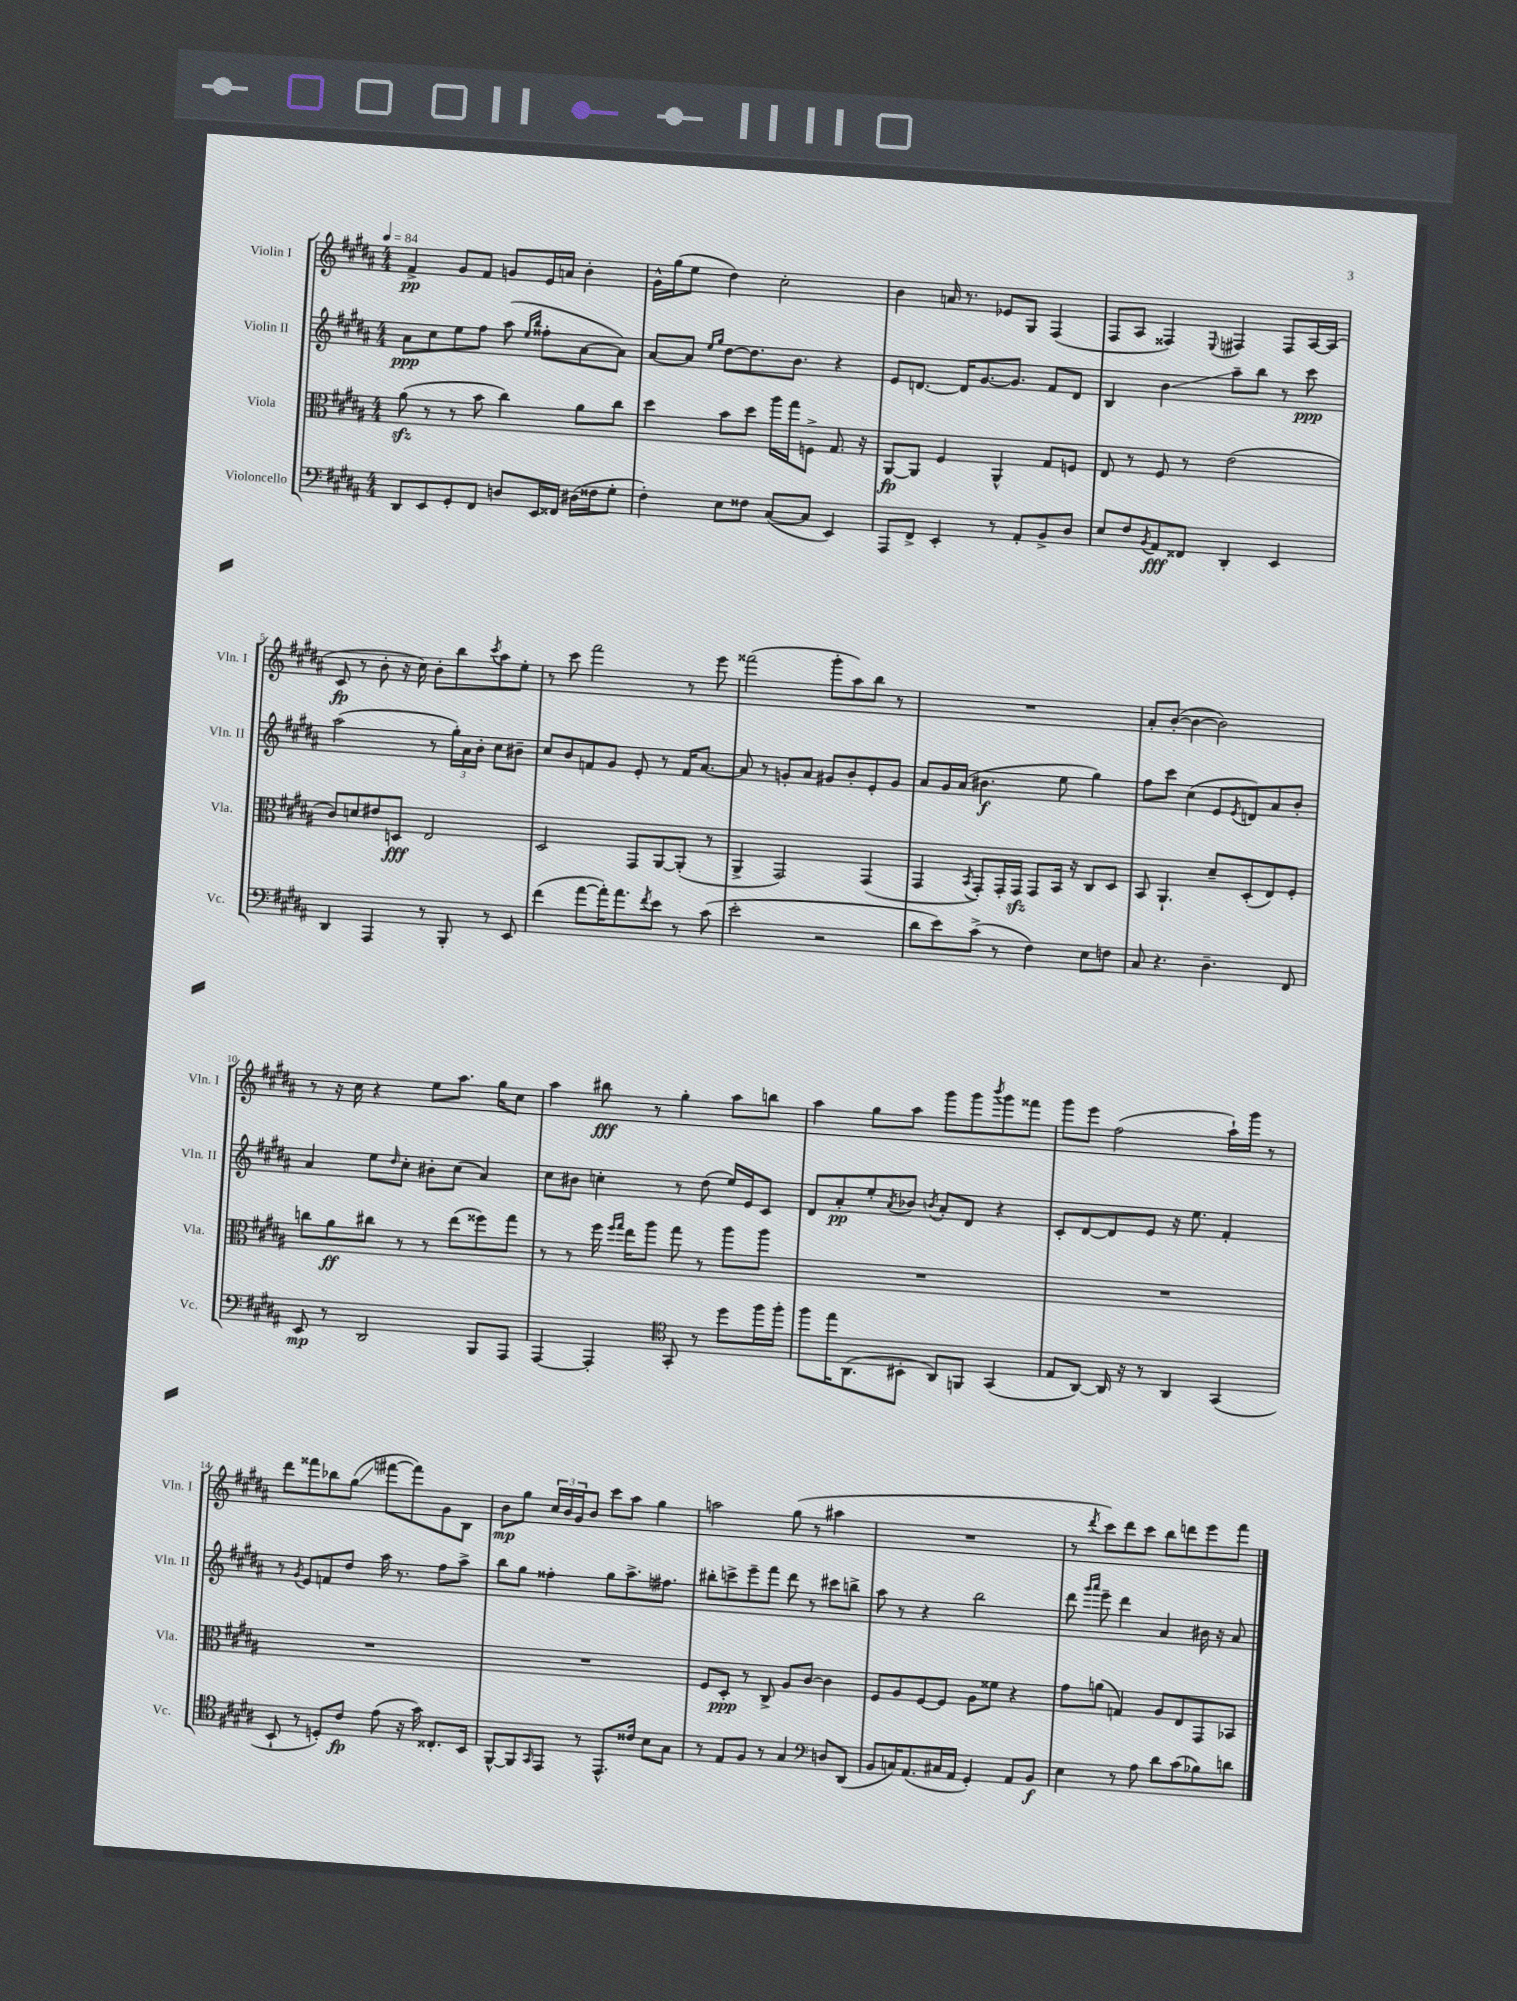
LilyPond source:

<<
\new StaffGroup <<
\new Staff = "s0" \with { instrumentName = "Violin I" shortInstrumentName = "Vln. I" } {
    \clef treble \key b \major \numericTimeSignature \time 4/4 \tempo 4 = 84
    fis'4->\pp gis'8 fis'8 g'8 e'16 a'16 b'4-. |
    gis'16-^ gis''16( e''8 dis''4) cis''2-. |
    b'4 a'16 r8. ees'8 gis8 fis4( |
    fis8 ais8 fisis4) \appoggiatura { e8 } fis4 fis8 ais16~ ais16( |
    cis'8\fp r8 b'8-. r16 cis''16) b'8-. b''8 \acciaccatura { cis'''8 } ais''8 e''8-. |
    r8 cis'''8 fis'''2 r8 e'''8 |
    fisis'''2( gis'''8-. ais''8) b''8 r8 |
    R1 |
    ais'8-. b'8~-.( b'4~ b'2) |
    r8 r16 cis''16 r4 e''8 ais''8. gis''16 cis''8 |
    ais''4 bis''8\fff r8 gis''4-. ais''8 b''8 |
    ais''4 gis''8 ais''8 gis'''8 gis'''8 \acciaccatura { b'''8 } gis'''8 fisis'''8 |
    gis'''8 e'''8 fis''2( ais''16-!) gis'''16 r8 |
    dis'''8 fisis'''8 bes''8 gis''8\glissando( fis'''8~ fis'''8) gis'8 b8 |
    b'8\mp gis''8 \tuplet 3/2 { cis''16 b'16 gis'16 } b'8 cis'''8 ais''8 gis''4 |
    a''2 gis''8( r8 ais''4 |
    R1 |
    r8 \acciaccatura { dis'''8 } cis'''8) dis'''8 cis'''8 b''8 d'''8 e'''8 fis'''8 \bar "|." |
}
\new Staff = "s1" \with { instrumentName = "Violin II" shortInstrumentName = "Vln. II" } {
    \clef treble \key b \major \numericTimeSignature \time 4/4
    ais'8\ppp cis''8 e''8 fis''8 ais''8( \grace { e''16 b''16 } fisis''8-. ais'8~ ais'8) |
    ais'8~ ais'8 \grace { e''16 gis''16 } dis''8~ dis''8. b'8. r4 |
    e'8 d'8.~ d'16 gis'8.~ gis'8. fis'8 d'8 |
    b4 b'4\glissando ais''8-- b''8 r8 cis'''8\ppp |
    ais''2( r8 \tuplet 3/2 { gis''16-.) ais'16 b'16-. } cis''8 bis'8-- |
    cis''8 b'8 f'8 gis'8 e'8-. r8 f'16 ais'8.~ |
    ais'8 r8 g'8-. ais'8 gis'8 b'8-. e'8-. gis'8 |
    ais'8 gis'16 ais'16( bis'4.\f e''8 gis''4) |
    fis''8 cis'''8 cis''4( e'8 \acciaccatura { e'8 } d'8) ais'8 b'8-. |
    ais'4 e''8 \grace { dis''16 } cis''8-. bis'8-. cis''8( ais'4) |
    cis''8 bis'8 c''4-. r8 dis''8( e''16) e'16 cis'8 |
    dis'8 ais'8-.\pp e''8-. \acciaccatura { ais'8 } bes'8 \acciaccatura { b'8 } ais'8-. dis'8 r4 |
    cis'8-. dis'8~ dis'8 e'8 r16 e''8. fis'4-. |
    r8 \acciaccatura { gis'8 } e'8 f'8 dis''8 ais''16 r8. fis''8 ais''8-> |
    b''8 gis''8 fisis''4-. gis''8 ais''8.-> fis''8. |
    bis''8-. c'''8-> e'''8-- fis'''8 dis'''8 r8 cis'''8 b''8-> |
    ais''8 r8 r4 b''2 |
    dis'''8 \grace { gis'''16 ais'''16 } e'''8-- dis'''4 ais'4 bis'16 r16 ais'8 \bar "|." |
}
\new Staff = "s2" \with { instrumentName = "Viola" shortInstrumentName = "Vla." } {
    \clef alto \key b \major \numericTimeSignature \time 4/4
    ais'8\sfz( r8 r8 b'8 cis''4) ais'8 cis''8 |
    dis''4 b'8 dis''8 ais''16 gis''16 f8-> gis8. r16 |
    ais,8~\fp ais,8 fis4 ais,4-^ gis8 f8 |
    e8 r8 fis8 r8 e'2( |
    cis'8) d'8 eis'8 d8\fff e2 |
    dis2 gis,8 ais,8~ ais,8-.( r8 |
    ais,4-> gis,2) gis,4( |
    gis,4 \acciaccatura { b,8 } gis,8-.) gis,16-. gis,16\sfz gis,8 b,16 r16 cis8 dis8 |
    b,8 ais,4.-! dis'8-- dis8-.( e8) fis8-. |
    c''8 ais'8\ff cis''8 r8 r8 e''8( fisis''8) gis''8 |
    r8 r8 fis''16 \grace { fis''16 gis''16 } e''16 ais''8 gis''8 r8 ais''8 ais''8 |
    R1 |
    R1 |
    R1 |
    R1 |
    fis8 dis8-.\ppp r8 cis8-> ais8 cis'8~ cis'4 |
    fis8 ais8 fis8~ fis8 ais8 fisis'8 r4 |
    gis'8 a'8( g4) ais8 e8 gis,8 bes,8 \bar "|." |
}
\new Staff = "s3" \with { instrumentName = "Violoncello" shortInstrumentName = "Vc." } {
    \clef bass \key b \major \numericTimeSignature \time 4/4
    dis,8 e,8 gis,8-. fis,8 d8 e,16 fisis,16 dis16( fisis16 gis8-. |
    fis4-.) e8 fisis8 cis8~( cis8 e,4) |
    ais,,8 fis,8-> e,4-. r8 ais,8-. b,8-> dis8 |
    e8 fis8 \acciaccatura { b,8 } ais,8\fff fisis,8 dis,4-. e,4 |
    dis,4 ais,,4 r8 b,,8-. r8 e,8 |
    fis'4( ais'8~ ais'16-.) ais'8. \acciaccatura { fis'8 } e'8 r8 cis'8( |
    e'2-. r2 |
    dis'8 e'8) cis'8->( r8 fis4) e8 f8 |
    cis8 r4. dis4.-- fis,8 |
    e,8\mp r8 dis,2 b,,8 ais,,8 |
    ais,,4~ ais,,4-. \clef tenor gis,8-. r8 dis''8 fis''16 fis''16-. |
    fis''8 e''16 ais,8.( bis,8-. ais,8) f,8 gis,4( |
    e8 ais,8~) ais,16 r16 r8 ais,4 gis,4( |
    b,8-! r8 d8-.) cis'8\fp e'8( r16 gis'16) cisis8.-. b,16 |
    fis,8~-^ fis,8 \grace { gis,16 } e,8 r8 e,8.-^ cisis'16 b8 gis8 |
    r8 e8 fis8 r8 gis4 \clef bass d8 dis,8( |
    b,8 c16) ais,8.( cis16 ais,16 gis,4-.) ais,8 b,8\f |
    e4 r8 ais8 dis'8 cis'8( bes8) d'8 \bar "|." |
}
>>
>>
